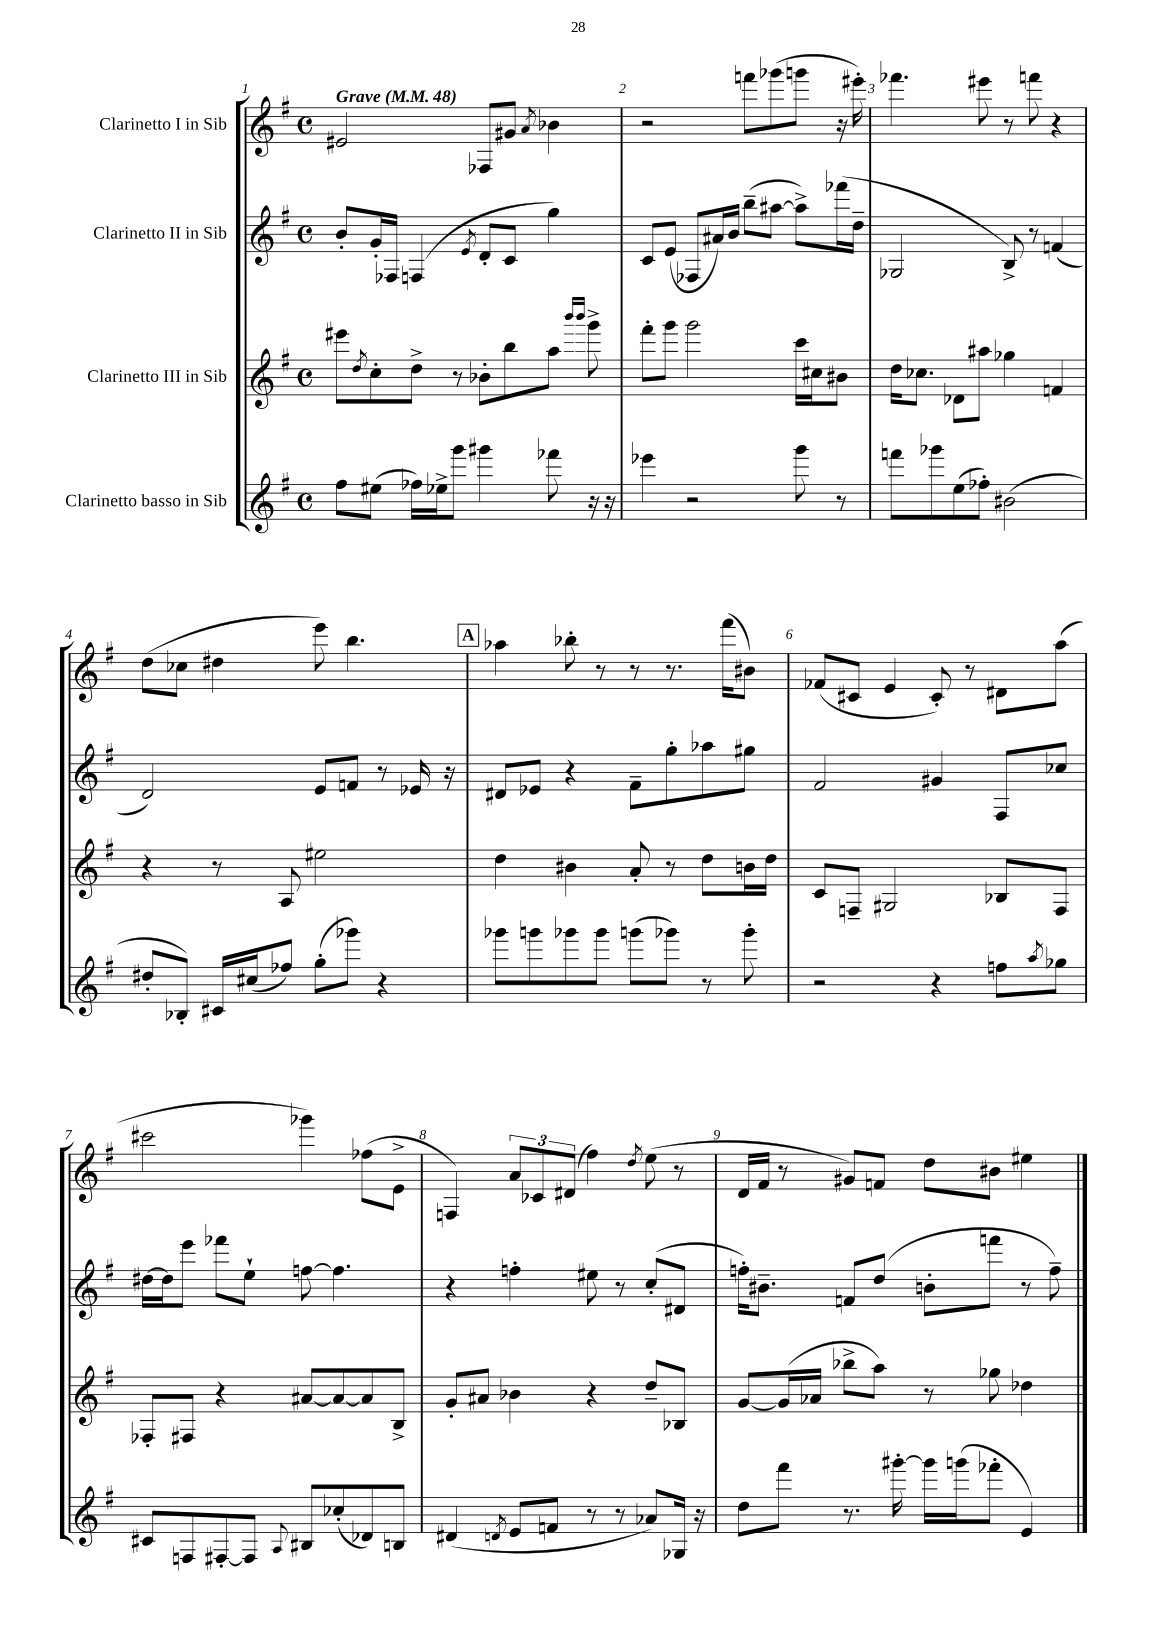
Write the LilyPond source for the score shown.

<<
\new StaffGroup <<
\new Staff = "s0" \with { instrumentName = "Clarinetto I in Sib" } {
    \clef treble \key g \major \defaultTimeSignature \time 4/4 \tempo "Grave" 4 = 48
    eis'2 fes8 gis'8 \acciaccatura { a'8 } bes'4 |
    r2 f'''8 ges'''8( g'''8 r16 eis'''16-.) |
    fes'''4. eis'''8 r8 f'''8 r4 |
    d''8( ces''8 dis''4 e'''8) b''4. |
    \mark \markup { \box "A" } aes''4 bes''8-. r8 r8 r8. fis'''16( bis'8) |
    fes'8( cis'8 e'4 cis'8-.) r8 dis'8 a''8( |
    cis'''2 ges'''4) fes''8( e'8-> |
    f4) \tuplet 3/2 { a'8 ces'8 dis'8( } fis''4) \acciaccatura { d''8 } e''8( r8 |
    d'16 fis'16 r8 gis'8) f'8 d''8 bis'8 eis''4 \bar "|." |
}
\new Staff = "s1" \with { instrumentName = "Clarinetto II in Sib" } {
    \clef treble \key g \major \defaultTimeSignature \time 4/4
    b'8-. g'16-. fes16 f4( \acciaccatura { e'8 } d'8-. c'8 g''4) |
    c'8 e'8( fes8 ais'16) b'16 b''8--( ais''8~ ais''8->) fes'''16( d''16-- |
    ges2 b8->) r8 f'4( |
    d'2) e'8 f'8 r8 ees'16 r16 |
    \mark \markup { \box "A" } dis'8 ees'8 r4 fis'8-- g''8-. aes''8 gis''8 |
    fis'2 gis'4 fis8 ces''8 |
    dis''16~ dis''16 e'''8 fes'''8 e''8-! f''8~ f''4. |
    r4 f''4-. eis''8 r8 c''8-.( dis'8 |
    f''16-.) bis'8.-- f'8 d''8( b'8-. f'''8 r8 f''8--) \bar "|." |
}
\new Staff = "s2" \with { instrumentName = "Clarinetto III in Sib" } {
    \clef treble \key g \major \defaultTimeSignature \time 4/4
    eis'''8 \acciaccatura { d''8 } c''8-. d''8-> r8 bes'8-. b''8 a''8 \grace { b'''16 b'''16 } g'''8-> |
    fis'''8-. g'''8 g'''2 c'''16 cis''16 bis'8 |
    d''16 ces''8. des'8 ais''8 ges''4 f'4 |
    r4 r8 a8 eis''2 |
    \mark \markup { \box "A" } d''4 bis'4 a'8-. r8 d''8 b'16 d''16 |
    c'8 f8-- gis2 bes8 f8 |
    fes8-. fis8 r4 ais'8~ ais'8~ ais'8 b8-> |
    g'8-. ais'8 bes'4 r4 d''8-- bes8 |
    g'8~ g'16( aes'16 bes''8-> a''8) r8 ges''8 des''4 \bar "|." |
}
\new Staff = "s3" \with { instrumentName = "Clarinetto basso in Sib" } {
    \clef treble \key g \major \defaultTimeSignature \time 4/4
    fis''8 eis''8( fes''16) ees''16-> g'''8 gis'''4 fes'''8 r16 r16 |
    ees'''4 r2 g'''8 r8 |
    f'''8 ges'''8 e''8( fes''8-.) bis'2( |
    dis''8-. bes8-.) cis'16 cis''16( fes''8) g''8-.( ges'''8) r4 |
    \mark \markup { \box "A" } ges'''8 g'''8 ges'''8 ges'''8 g'''8( ges'''8) r8 ges'''8-. |
    r2 r4 f''8 \acciaccatura { a''8 } ges''8 |
    cis'8 f8 fis8~-. fis8 \appoggiatura { a8 } bis8 ces''8-.( des'8) b8 |
    dis'4( \acciaccatura { d'8 } e'8 f'8 r8 r8 aes'8) ges16 r16 |
    d''8 fis'''8 r8. gis'''16~-. gis'''16 g'''16( fes'''8-. e'4) \bar "|." |
}
>>
>>
\layout { \context { \Score \override BarNumber.break-visibility = ##(#f #t #t) barNumberVisibility = #all-bar-numbers-visible } }
